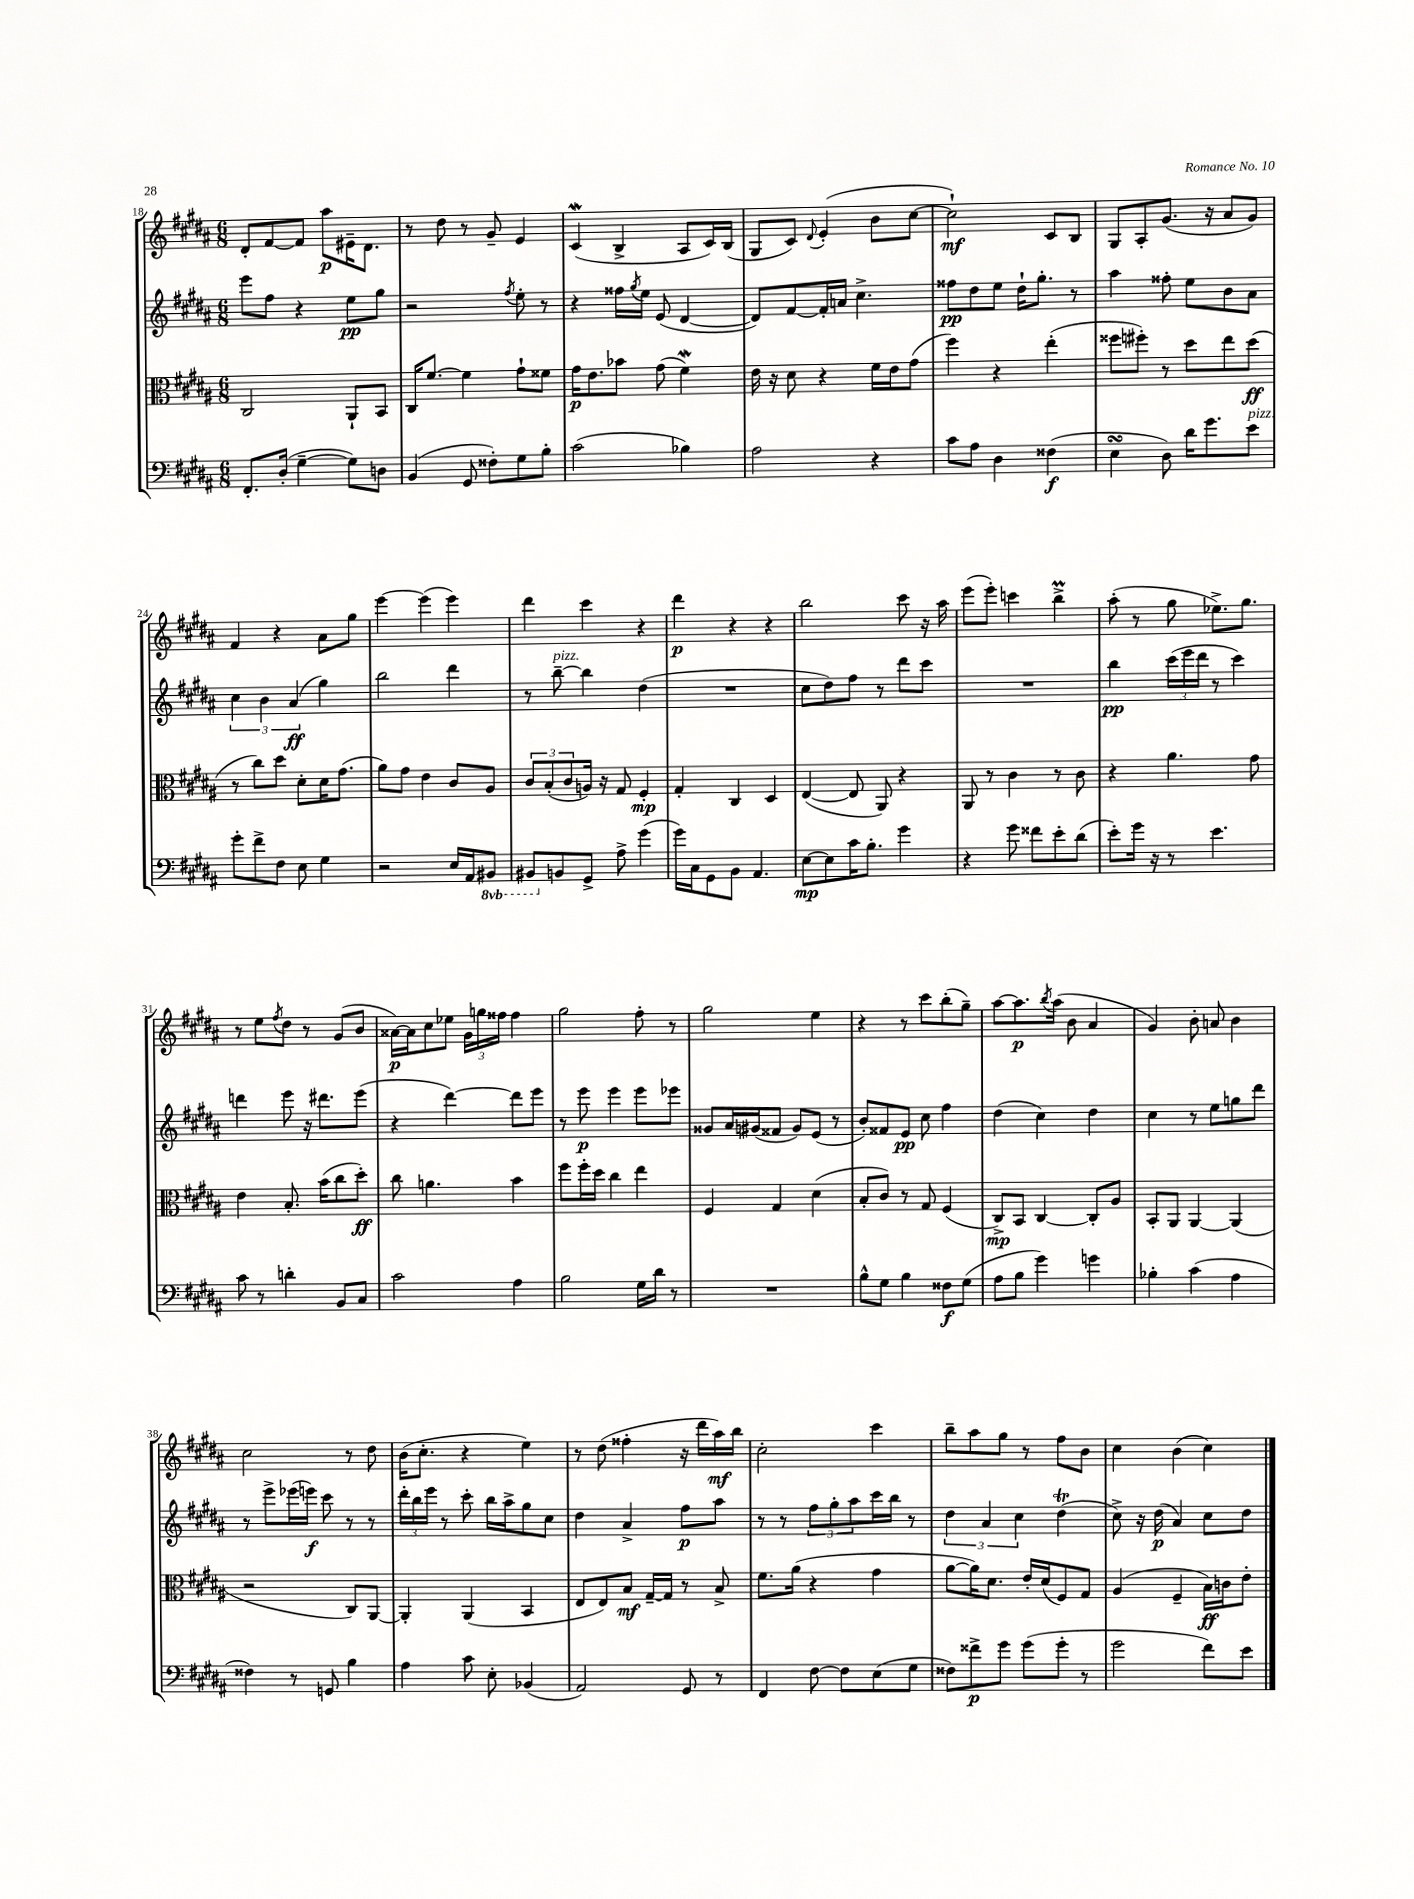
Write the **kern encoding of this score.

**kern	**kern	**kern	**kern
*staff4	*staff3	*staff2	*staff1
*clefF4	*clefC3	*clefG2	*clefG2
*k[f#c#g#d#a#]	*k[f#c#g#d#a#]	*k[f#c#g#d#a#]	*k[f#c#g#d#a#]
*M6/8	*M6/8	*M6/8	*M6/8
8.FF#'/L	2C#/	8eee\L	8d#'/L
.	.	8ff#\J	[8f#/
(16D#'/Jk	.	.	.
[4G#~\	.	4r	8f#/]J
.	.	.	8aa#\L
8G#\]L)	8AA#`/L	8ee\L	16e#~\K
.	.	.	8.d#\J
8D\J	8BB/J	8gg#\J	.
=	=	=	=
(4BB/	16C#/LK	2r	8r
.	[8.f#/J	.	.
.	.	.	8dd#\
8GG#/	4f#\]	.	8r
8F##'\L)	.	.	8g#~/
.	.	8qff#/	.
8G#\	8g#`\L	8ee'\	4e/
8B'\J	8f##\J	8r	.
=	=	=	=
(2c#\	16g#\LK	4r	(4c#/
.	8.e\	.	.
.	8b-\J	16ff##\LL	4B^/
.	.	8qgg#/	.
.	.	16ee\JJ	.
.	(8g#\	(8e/	.
4B-\)	4f#\)	[4d#/	8A#/L
.	.	.	16c#/L)
.	.	.	(16B/JJ
=	=	=	=
2A#\	16e\	8d#/]L)	8G#/L
.	16r	.	.
.	8d#\	[8f#/	8c#/J)
.	.	.	8qqd#/
.	4r	16f#'/]L	(4e'/
.	.	16a/JJ	.
.	.	4.cc#^\	.
4r	16f#\LL	.	8b\L
.	16e\J	.	.
.	(8g#\J	.	[8cc#\J
=	=	=	=
8c#\L	4ff#\)	8ff##\L	2cc#`\])
8A#\J	.	8dd#\	.
4D#\	4r	8ee\J	.
.	.	16dd#`\LK	.
.	.	8.gg#'\J	.
(4F##\	(4ee'\	.	8c#/L
.	.	8r	8B/J
=	=	=	=
4E\	8ff##\L	4aa#\	8G#/L
.	8ff#'\J)	.	8A#'/
8D#\)	8r	8ff##'\	(8.g#/J
16d#\LK	8dd#\L	8ee\L	.
8.g#\	.	.	16r
.	8ee\	8b\	8a#/L
8e\J	(8dd#\J	8a#\J	8g#/J)
=	=	=	=
8g#'\L	8r	6cc#\	4f#/
8f#^\	8cc#\L)	.	.
.	.	6b\	.
8F#\J	8dd#\J	.	4r
.	.	(6a#/	.
8E\	8d#'\L	.	.
4G#\	16d#\K	4gg#\)	8a#\L
.	(8.g#\J	.	.
.	.	.	8gg#\J
=	=	=	=
2r	8a#\L)	2bb\	[4eee\
.	8g#\J	.	.
.	4e\	.	(4eee\]
16E/LL	8c#/L	4ddd#\	4eee\)
16AA#/J	.	.	.
8BBB#/J	8A#/J	.	.
=	=	=	=
8BBB#/L	12c#/L	8r	4ddd#\
.	(12B'/	.	.
8BB/	.	[8bb~\	.
.	12c#/	.	.
8GG#^/J	16A/Jk)	4bb\]	4ccc#\
.	16r	.	.
8A#^\	8G#/	.	.
(4g#\	4F#'/	(4dd#\	4r
=	=	=	=
16g#\LL)	4G#'/	2.r	4ddd#\
16C#\J	.	.	.
8GG#\	.	.	.
8BB\J	4C#/	.	4r
4.AA#/	.	.	.
.	4D#/	.	4r
=	=	=	=
[8E\L	([4E/	8cc#\L	2bb\
8E\]	.	8dd#\)	.
16c#\K	8E/]	8ff#\J	.
8.B'\J	.	.	.
.	8AA#/)	8r	.
4g#\	4r	8ddd#\L	8ccc#\
.	.	8ccc#\J	16r
.	.	.	16aa#\
=	=	=	=
4r	8AA#/	2.r	(8eee\L
.	8r	.	8eee'\J)
8g#\	4c#\	.	4ccc\
8f##\L	.	.	.
8e'\	8r	.	4bb^\
(8d#\J	8c#\	.	.
=	=	=	=
8e'\L)	4r	4bb\	(8aa#'\
16g#\Jk	.	.	8r
16r	.	.	.
8r	4.a#\	(24ccc#\LL	8gg#\
.	.	24eee\	.
.	.	24ddd#\JJ	.
4.e\	.	8r	8.ee-^\L)
.	.	4ccc#\)	.
.	.	.	8.gg#\J
.	8g#\	.	.
=	=	=	=
8c#\	4e\	4ddd\	8r
8r	.	.	8ee\L
.	.	.	8qff#/
4d'\	8.B'/	8eee\	8dd#\J
.	.	16r	8r
.	(16b\LK	8.ddd#\L	.
8BB/L	8cc#\	.	(8g#/L
8C#/J	8dd#'\J)	(8eee\J	8b/J
=	=	=	=
2c#\	8cc#\	4r	[16a##\LL)
.	.	.	16a##\]J
.	4.a\	.	8cc#\
.	.	[4ddd#\)	8ee-\J
.	.	.	24g#\LL
.	.	.	24gg\
.	.	.	24ff##\JJ
4A#\	4b\	8ddd#\]L	4ff##\
.	.	8eee\J	.
=	=	=	=
2B\	8ff#\L	8r	2gg#\
.	16ff#'\L	8eee\	.
.	16dd#\JJ	.	.
.	4cc#\	4eee\	.
16G#\LL	4ee\	8eee\L	8ff#'\
16d#\JJ	.	.	.
8r	.	8eee-\J	8r
=	=	=	=
2.r	4F#/	8g##/L	2gg#\
.	.	16a#/L	.
.	.	(16g#/J	.
.	4G#/	8f##/J	.
.	.	8g#/L)	.
.	(4d#\	(8e/J	4ee\
.	.	8r	.
=	=	=	=
8B^^\L	8B'/L	8b'/L)	4r
8G#\J	8c#/J)	8f##/	.
4B\	8r	8e/J	8r
.	8G#/	8cc#\	8ccc#\L
8F##\L	(4F#/	4ff#\	(8bb'\
(8G#\J	.	.	8gg#~\J)
=	=	=	=
8A#\L	8C#^/L)	(4dd#\	[8aa#\L
8B\J	8BB/J	.	8.aa#\]
4g#\)	[4C#/	4cc#\)	.
.	.	.	8qbb/
.	.	.	(16aa#\Jk
.	.	.	8b\
4g\	8C#'/]L	4dd#\	4a#/
.	8A#/J	.	.
=	=	=	=
4B-'\	8BB'/L	4cc#\	4g#/)
.	8AA#/J	.	.
(4c#\	[4AA#/	8r	8b'\
.	.	8ee\L	8a/
4A#\	(4AA#/]	8gg\	4b\
.	.	8ddd#\J	.
=	=	=	=
4F##\)	2r	8r	2cc#\
.	.	8eee^\L	.
8r	.	(16eee-\L	.
.	.	16eee\JJ)	.
8GG/	.	8ccc#\	.
4B\	8C#/L)	8r	8r
.	[8AA#/J	8r	8dd#\
=	=	=	=
4A#\	4AA#'/]	24ddd#'\LL	(16b\LK
.	.	24bb\	.
.	.	.	8.cc#'\J
.	.	24eee\JJ	.
.	.	8r	.
8c#\	(4AA#/	8ccc#'\	4r
8E'\	.	16bb\LL	.
.	.	16aa#^\J	.
(4BB-/	4BB/	8gg#\	4ee\)
.	.	8cc#\J	.
=	=	=	=
2AA#/)	8E/L	4dd#\	8r
.	8E/)	.	(8dd#\
.	8B/J	4a#^/	4ff##'\
.	[16G#~/LL	.	.
.	16G#/]JJ	.	.
8GG#/	8r	8ff#\L	16r
.	.	.	16ddd#\LL
8r	8B^/	8aa#\J	16aa#\)
.	.	.	16bb\JJ
=	=	=	=
4FF#/	8.f#\L	8r	2cc#'\
.	.	8r	.
.	(16a#\Jk	.	.
[8F#\	4r	12ff#\L	.
.	.	12gg#'\	.
8F#\]L	.	.	.
.	.	12aa#\	.
(8E\	4g#\	16ccc#\L	4ccc#\
.	.	16bb\JJ	.
8G#\J	.	8r	.
=	=	=	=
8F##\L)	[8a#\L	6dd#\	8bb~\L
8f##^\	16a#\]K)	.	8aa#\
.	.	6a#/	.
.	8.d#\J	.	.
8g#\J	.	.	8gg#\J
.	.	6cc#\	.
(8g#\L	16e'/LL	.	8r
.	(16d#/J	.	.
8g#'\J	8F#/)	(4dd#\	8ff#\L
8r	8G#/J	.	8b\J
=	=	=	=
2g#\	(4A#/	8cc#^\)	4cc#\
.	.	16r	.
.	.	(16dd#\	.
.	4F#~/	4a#/)	(4b\
8f#\L)	16B\LL)	8cc#\L	4cc#\)
.	16c\J	.	.
8e\J	8e'\J	8dd#\J	.
==	==	==	==
*-	*-	*-	*-
